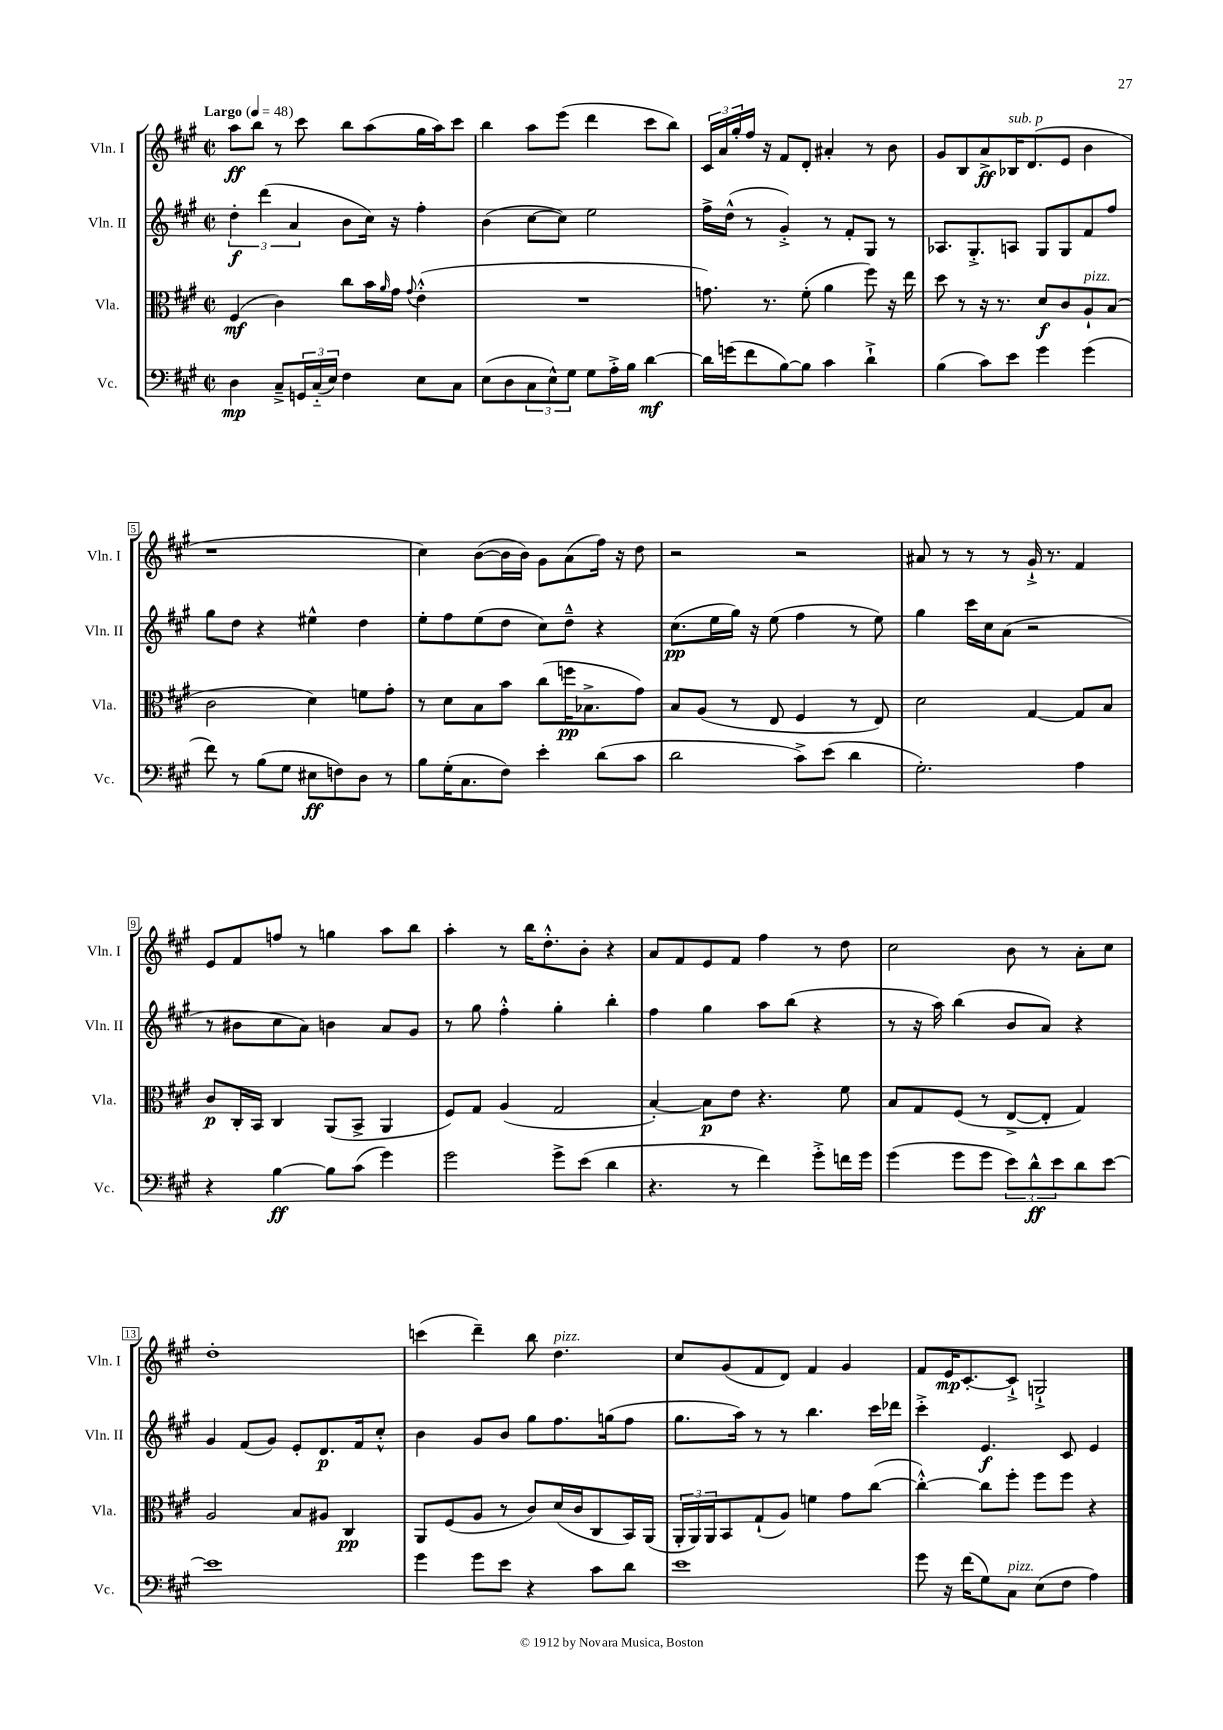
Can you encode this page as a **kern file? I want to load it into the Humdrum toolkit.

**kern	**dynam	**kern	**dynam	**kern	**dynam	**kern	**dynam
*part4	*part4	*part3	*part3	*part2	*part2	*part1	*part1
*staff4	*staff4	*staff3	*staff3	*staff2	*staff2	*staff1	*staff1
*I"Vc.	*	*I"Vla.	*	*I"Vln. II	*	*I"Vln. I	*
*I'Vc.	*	*I'Vla.	*	*I'Vln. II	*	*I'Vln. I	*
*clefF4	*	*clefC3	*	*clefG2	*	*clefG2	*
*k[f#c#g#]	*	*k[f#c#g#]	*	*k[f#c#g#]	*	*k[f#c#g#]	*
*M2/2	*	*M2/2	*	*M2/2	*	*M2/2	*
*met(c|)	*	*met(c|)	*	*met(c|)	*	*met(c|)	*
*MM48	*	*MM48	*	*MM48	*	*MM48	*
=1	=1	=1	=1	=1	=1	=1	=1
!	!	!	!	!	!	!LO:TX:a:B:t=Largo	!
4D\	mp	(4F#/	mf	6dd'\	f	8aa\L	ff
.	.	.	.	.	.	8bb\J	.
.	.	.	.	(6ddd\	.	.	.
8C#~^/L	.	4c#\)	.	.	.	8r	.
.	.	.	.	6a/	.	.	.
24GGn/L	.	.	.	.	.	8ccc#\	.
(24C#/	.	.	.	.	.	.	.
24E/JJ)	.	.	.	.	.	.	.
4F#\	.	8cc#\L	.	8b\L	.	8bb\L	.
.	.	16b\L	.	16cc#\Jk)	.	(8aa\	.
.	.	16qqa/	.	.	.	.	.
.	.	16g#\JJ	.	16r	.	.	.
.	.	8qqg#/	.	.	.	.	.
8E\L	.	(4e'^^\	.	4ff#'\	.	16gg#\L	.
.	.	.	.	.	.	16aa\J)	.
8C#\J	.	.	.	.	.	8ccc#\J	.
=2	=2	=2	=2	=2	=2	=2	=2
(8E\L	.	1r	.	(4b\	.	4bb\	.
8D\	.	.	.	.	.	.	.
12C#\	.	.	.	[8cc#\L	.	8aa\L	.
12E^^\)	.	.	.	.	.	.	.
.	.	.	.	8cc#\J])	.	(8eee\J	.
12G#\J	.	.	.	.	.	.	.
8G#\L	.	.	.	2ee\	.	4ddd\	.
16A'^\L	.	.	.	.	.	.	.
16B\JJ	.	.	.	.	.	.	.
[4d\	mf	.	.	.	.	8ccc#\L	.
.	.	.	.	.	.	8bb\J)	.
=3	=3	=3	=3	=3	=3	=3	=3
16d\LL]	.	8.gn\)	.	16ff#^\LL	.	24c#/LL	.
.	.	.	.	.	.	24a/	.
(16gn\J	.	.	.	(16dd^^\JJ	.	.	.
.	.	.	.	.	.	24gg#'/	.
8f#\	.	.	.	8r	.	16ff#/JJ	.
.	.	8.r	.	.	.	16r	.
[8B\)	.	.	.	4g#'^/)	.	8f#/L	.
8B\J]	.	(8f#'\	.	.	.	8d'/J	.
4c#\	.	4a\	.	8r	.	4a#X'/	.
.	.	.	.	8f#'/L	.	.	.
4d`^\	.	8ff#\)	.	8G#/J	.	8r	.
.	.	16r	.	8r	.	8b\	.
.	.	16ee\	.	.	.	.	.
=4	=4	=4	=4	=4	=4	=4	=4
(4B\	.	8dd\	.	8.A-X/L	.	8g#/L	.
.	.	8r	.	.	.	8B/	.
.	.	.	.	8.G#'^/	.	.	.
8c#\L)	.	16r	.	.	.	8a^/	ff
.	.	8.r	.	.	.	.	.
!	!	!	!	!	!	!LO:TX:a:i:t=sub. p	!
8e\J	.	.	.	8An/J	.	16B-X/K	.
.	.	.	.	.	.	(8.d/	.
4g#\	.	8d/L	f	8G#/L	.	.	.
.	.	8c#/	.	8G#/	.	8e/J	.
!	!	!LO:TX:a:i:t=pizz.	!	!	!	!	!
(4g#\	.	8A`/	.	8f#/	.	4b\	.
.	.	(8B/J	.	8ff#/J	.	.	.
!!LO:LB:g=z
=5	=5	=5	=5	=5	=5	=5	=5
8f#\)	.	2c#\	.	8gg#\L	.	1r	.
8r	.	.	.	8dd\J	.	.	.
(8B\L	.	.	.	4r	.	.	.
8G#\J	.	.	.	.	.	.	.
8E#X\L	ff	4d\)	.	4ee#X^^\	.	.	.
8Fn\)	.	.	.	.	.	.	.
8D\J	.	8fn\L	.	4dd\	.	.	.
8r	.	8g#'\J	.	.	.	.	.
=6	=6	=6	=6	=6	=6	=6	=6
8B\L	.	8r	.	8ee'\L	.	4cc#\)	.
(16G#'\K	.	8d\L	.	8ff#\	.	.	.
8.C#\	.	.	.	.	.	.	.
.	.	8B\	.	(8ee\	.	([8b\L	.
8F#\J)	.	8b\J	.	8dd\J	.	16b\L]	.
.	.	.	.	.	.	16b\JJ)	.
4e'\	.	(8cc#\L	.	8cc#\L)	.	8g#\L	.
.	.	16ffn\K	pp	8dd~^^\J	.	(8a\	.
.	.	8.B-X^\	.	.	.	.	.
(8d\L	.	.	.	4r	.	16ff#\Jk)	.
.	.	.	.	.	.	16r	.
8c#\J	.	8g#\J)	.	.	.	8dd\	.
=7	=7	=7	=7	=7	=7	=7	=7
2d\	.	8B/L	.	(8.cc#\L	pp	2r	.
.	.	(8A/J	.	.	.	.	.
.	.	.	.	16ee\L	.	.	.
.	.	8r	.	16gg#\JJ)	.	.	.
.	.	.	.	16r	.	.	.
.	.	8E/	.	(8ee\	.	.	.
8c#^\L)	.	4F#/	.	4ff#\	.	2r	.
(8e\J	.	.	.	.	.	.	.
4d\	.	8r	.	8r	.	.	.
.	.	8E/)	.	8ee\)	.	.	.
=8	=8	=8	=8	=8	=8	=8	=8
2.G#'\)	.	2d\	.	4gg#\	.	8a#X/	.
.	.	.	.	.	.	8r	.
.	.	.	.	16ccc#\LL	.	8r	.
.	.	.	.	16cc#\J	.	.	.
.	.	.	.	(8a\J	.	8r	.
.	.	[4G#/	.	2r	.	16g#`^/	.
.	.	.	.	.	.	8.r	.
4A\	.	8G#/L]	.	.	.	4f#/	.
.	.	8B/J	.	.	.	.	.
!!LO:LB:g=z
=9	=9	=9	=9	=9	=9	=9	=9
4r	.	8c#/L	p	8r	.	8e/L	.
.	.	16C#'/L	.	8b#X\L	.	8f#/	.
.	.	16BB/JJ	.	.	.	.	.
[4B\	ff	4C#/	.	8cc#\	.	8ffn/J	.
.	.	.	.	8a\J)	.	8r	.
8B\L]	.	(8AA/L	.	4bn\	.	4ggn\	.
(8c#\J	.	8BB^/J	.	.	.	.	.
4g#\)	.	4AA/	.	8a/L	.	8aa\L	.
.	.	.	.	8g#/J	.	8bb\J	.
=10	=10	=10	=10	=10	=10	=10	=10
2g#\	.	8F#/L)	.	8r	.	4aa'\	.
.	.	8G#/J	.	8gg#\	.	.	.
.	.	(4A/	.	4ff#'^^\	.	8r	.
.	.	.	.	.	.	16bb\KL	.
.	.	.	.	.	.	8.dd'^^\	.
8g#^\L	.	2G#/	.	4gg#'\	.	.	.
(8e\J	.	.	.	.	.	8b'\J	.
4d\	.	.	.	4bb'\	.	4r	.
=11	=11	=11	=11	=11	=11	=11	=11
4.r	.	[4B'/)	.	4ff#\	.	8a/L	.
.	.	.	.	.	.	8f#/	.
.	.	8B\L]	p	4gg#\	.	8e/	.
8r	.	8e\J	.	.	.	8f#/J	.
4f#\)	.	4.r	.	8aa\L	.	4ff#\	.
.	.	.	.	(8bb\J	.	.	.
8g#'^\L	.	.	.	4r	.	8r	.
16fn\L	.	8f#\	.	.	.	8dd\	.
16g#\JJ	.	.	.	.	.	.	.
=12	=12	=12	=12	=12	=12	=12	=12
(4g#\	.	8B/L	.	8r	.	2cc#\	.
.	.	8G#/	.	16r	.	.	.
.	.	.	.	16aa\)	.	.	.
8g#\L	.	(8F#/J	.	(4bb\	.	.	.
8g#\J	.	8r	.	.	.	.	.
12e\L)	.	[8E^/L	.	8b/L	.	8b\	.
12d^^\	ff	.	.	.	.	.	.
.	.	8E'/J]	.	8a/J)	.	8r	.
12e\	.	.	.	.	.	.	.
8d\	.	4G#/)	.	4r	.	8a'\L	.
[8e\J	.	.	.	.	.	8cc#\J	.
!!LO:LB:g=z
=13	=13	=13	=13	=13	=13	=13	=13
1e]	.	2A/	.	4g#/	.	1dd'	.
.	.	.	.	(8f#/L	.	.	.
.	.	.	.	8g#/J)	.	.	.
.	.	8B/L	.	8e'/L	.	.	.
.	.	8A#X/J	.	8.d/	p	.	.
.	.	4C#/	pp	.	.	.	.
.	.	.	.	16f#/k	.	.	.
.	.	.	.	8cc#'^^/J	.	.	.
=14	=14	=14	=14	=14	=14	=14	=14
4g#\	.	8AA/L	.	4b\	.	(4cccn\	.
.	.	(8F#/	.	.	.	.	.
8g#\L	.	8A/J	.	8g#/L	.	4ddd~\)	.
8e\J	.	8r	.	8b/J	.	.	.
4r	.	8c#/L)	.	8gg#\L	.	8bb\	.
!	!	!	!	!	!	!LO:TX:a:i:t=pizz.	!
.	.	(16d/L	.	8.ff#\	.	4.dd\	.
.	.	16c#/J	.	.	.	.	.
8c#\L	.	8C#/	.	.	.	.	.
.	.	.	.	(16ggn\k	.	.	.
8d\J	.	16BB/L)	.	8ff#\J	.	.	.
.	.	(16AA/JJ	.	.	.	.	.
=15	=15	=15	=15	=15	=15	=15	=15
1e	.	24AA'/LL	.	8.gg#\L	.	8cc#/L	.
.	.	24AA/)	.	.	.	.	.
.	.	24AA/J	.	.	.	.	.
.	.	8BB/	.	.	.	(8g#/	.
.	.	.	.	16aa\Jk)	.	.	.
.	.	(8G#`/	.	8r	.	8f#/	.
.	.	8A/J)	.	8r	.	8d/J)	.
.	.	4fn\	.	4.bb\	.	4f#/	.
.	.	8g#\L	.	.	.	4g#/	.
.	.	([8cc#\J	.	16ccc#\LL	.	.	.
.	.	.	.	16ddd-X\JJ	.	.	.
=16	=16	=16	=16	=16	=16	=16	=16
8g#\	.	4cc#'^^\_)	.	4ccc#'^\	.	8f#/L	.
16r	.	.	.	.	.	16e/K	mp
(16f#\KL	.	.	.	.	.	[8.c#'/	.
8G#\)	.	8cc#\L]	.	4.e/	f	.	.
!LO:TX:a:i:t=pizz.	!	!	!	!	!	!	!
8C#\J	.	8ff#'\J	.	.	.	8c#`^/J]	.
(8E\L	.	8ff#\L	.	.	.	2Gn`^/	.
8F#\J	.	8ff#\J	.	8c#/	.	.	.
4A\)	.	4r	.	4e/	.	.	.
==	==	==	==	==	==	==	==
*-	*-	*-	*-	*-	*-	*-	*-
